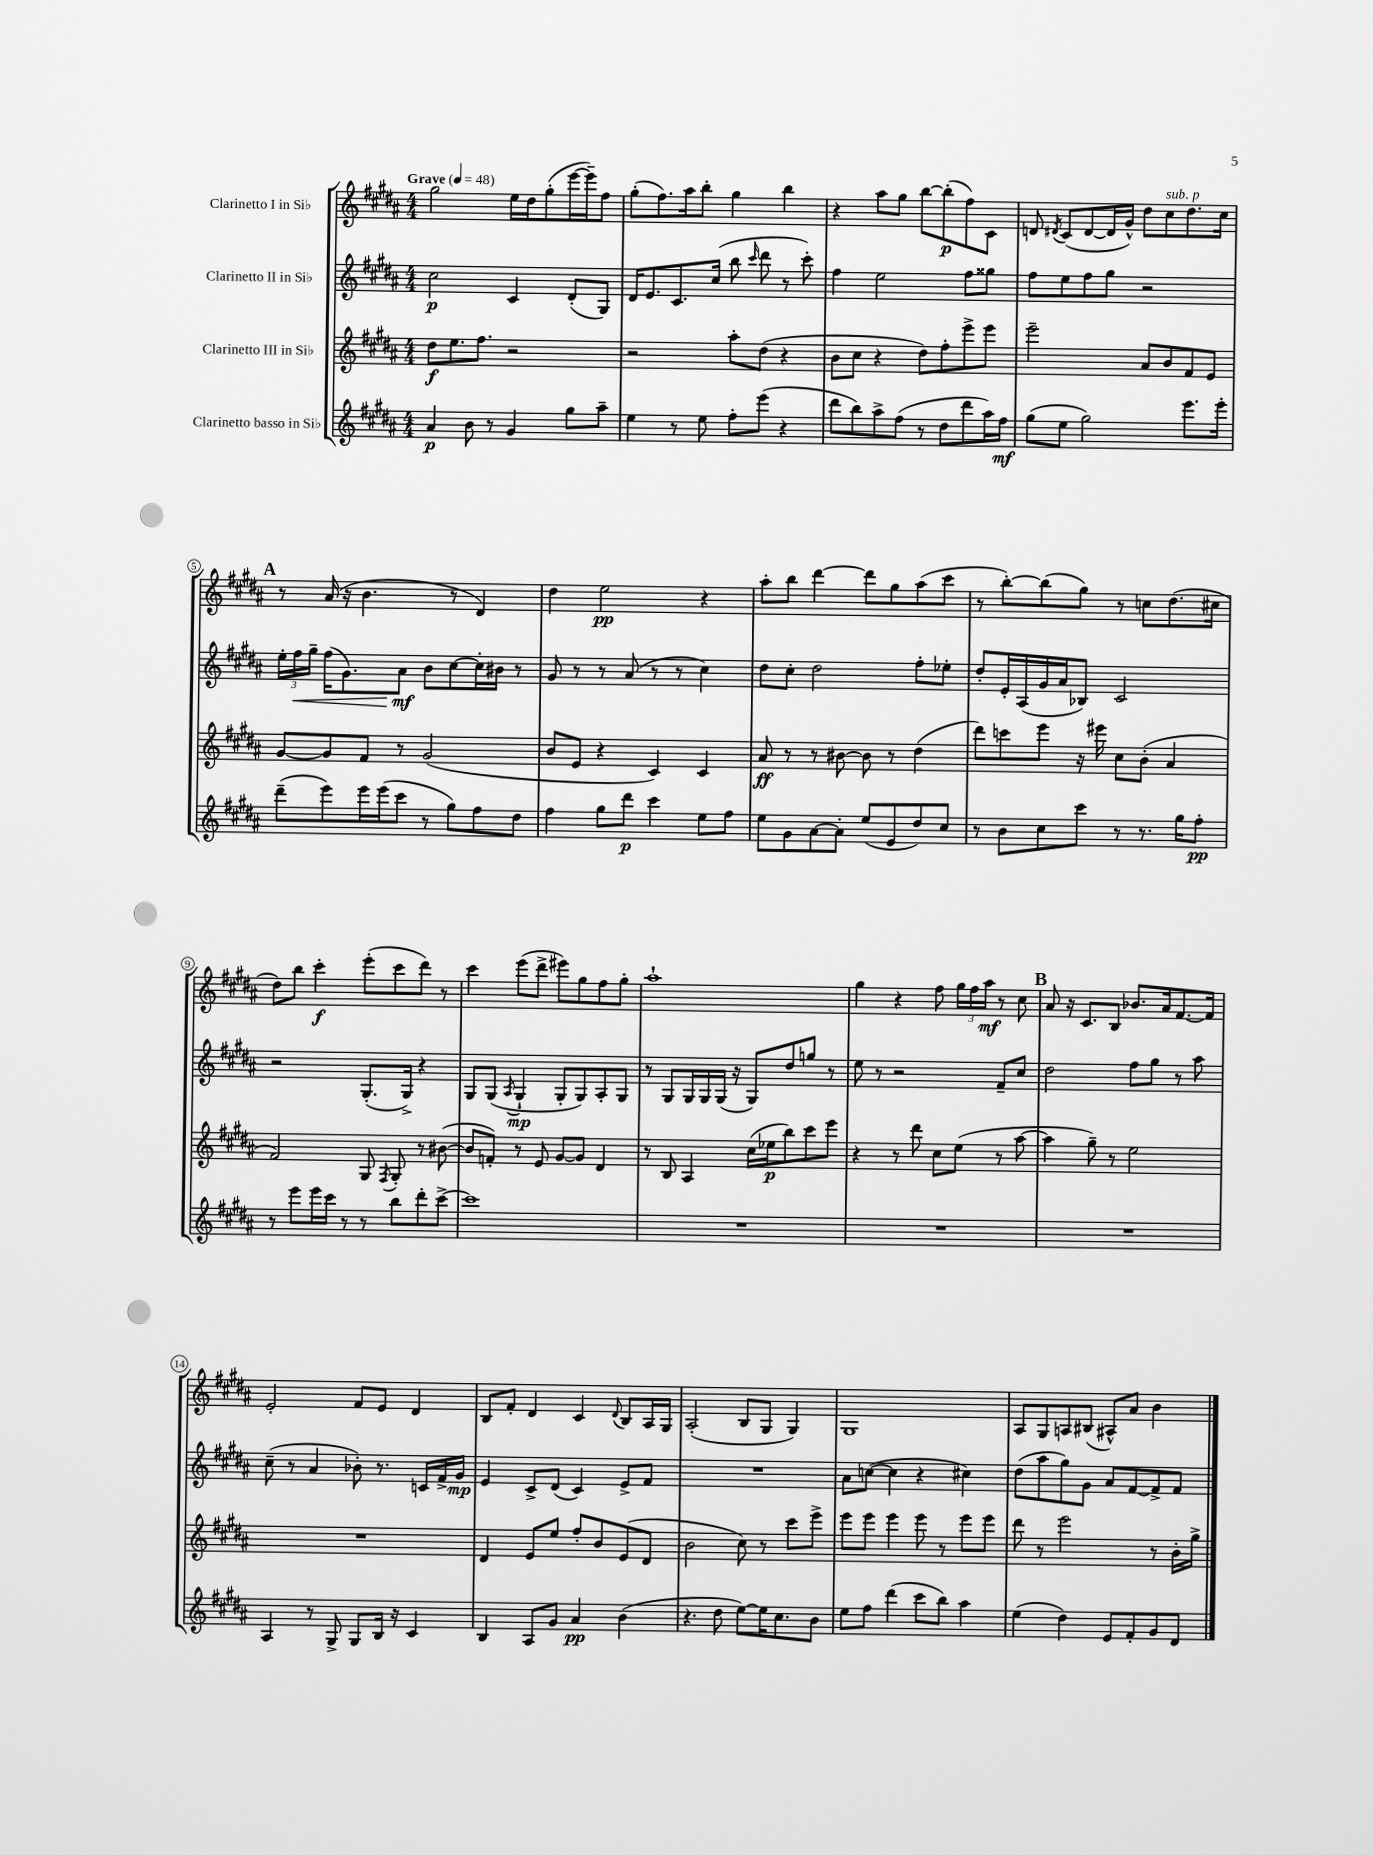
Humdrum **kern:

**kern	**dynam	**kern	**dynam	**kern	**dynam	**kern	**dynam
*part4	*part4	*part3	*part3	*part2	*part2	*part1	*part1
*staff4	*staff4	*staff3	*staff3	*staff2	*staff2	*staff1	*staff1
*I"Clarinetto basso in Si♭	*	*I"Clarinetto III in Si♭	*	*I"Clarinetto II in Si♭	*	*I"Clarinetto I in Si♭	*
*clefG2	*	*clefG2	*	*clefG2	*	*clefG2	*
*k[f#c#g#d#a#]	*	*k[f#c#g#d#a#]	*	*k[f#c#g#d#a#]	*	*k[f#c#g#d#a#]	*
*M4/4	*	*M4/4	*	*M4/4	*	*M4/4	*
*MM48	*	*MM48	*	*MM48	*	*MM48	*
=1	=1	=1	=1	=1	=1	=1	=1
!	!	!	!	!	!	!LO:TX:a:B:t=Grave	!
4a#/	p	8dd#\L	f	2cc#\	p	2gg#\	.
.	.	8.ee\	.	.	.	.	.
8b\	.	.	.	.	.	.	.
.	.	8.ff#\J	.	.	.	.	.
8r	.	.	.	.	.	.	.
4g#/	.	2r	.	4c#/	.	16ee\LL	.
.	.	.	.	.	.	16dd#\J	.
.	.	.	.	.	.	(8gg#'\	.
8gg#\L	.	.	.	(8d#'/L	.	[16eee\L	.
.	.	.	.	.	.	16eee~\J])	.
8aa#~\J	.	.	.	8G#/J)	.	8ff#\J	.
=2	=2	=2	=2	=2	=2	=2	=2
4ee\	.	2r	.	16d#/KL	.	(8gg#'\L	.
.	.	.	.	8.e/	.	.	.
.	.	.	.	.	.	8.ff#\)	.
8r	.	.	.	8.c#/	.	.	.
.	.	.	.	.	.	16aa#\k	.
8ee\	.	.	.	.	.	8bb'\J	.
.	.	.	.	(16cc#/Jk	.	.	.
8ff#'\L	.	8aa#'\L	.	8bb\	.	4gg#\	.
.	.	.	.	16qqccc#/	.	.	.
(8eee\J	.	(8dd#\J	.	8ddd#\	.	.	.
4r	.	4r	.	8r	.	4bb\	.
.	.	.	.	8ccc#'\)	.	.	.
=3	=3	=3	=3	=3	=3	=3	=3
8ddd#\L	.	8b\L	.	4ff#\	.	4r	.
8bb\)	.	8cc#\J	.	.	.	.	.
8aa#^\	.	4r	.	2ee\	.	8aa#\L	.
(8ff#\J	.	.	.	.	.	8gg#\J	.
8r	.	8dd#\L)	.	.	.	[8bb\L	.
8dd#\L	.	8ff#'\	.	.	.	(8bb'\]	p
8ddd#\	.	8eee^\	.	8ff#\L	.	8ff#\)	.
16aa#\L)	.	8eee\J	.	8gg##X\J	.	8c#\J	.
16ff#\JJ	mf	.	.	.	.	.	.
=4	=4	=4	=4	=4	=4	=4	=4
(8gg#\L	.	2eee~\	.	8ff#\L	.	8dn/	.
.	.	.	.	.	.	8qd#X/	.
8ee\J	.	.	.	8ee\	.	(8c#/L	.
2gg#\)	.	.	.	8ff#\	.	[8d#/	.
.	.	.	.	8gg#\J	.	16d#/L]	.
.	.	.	.	.	.	16g#^^/JJ)	.
.	.	8a#/L	.	2r	.	8dd#\L	.
!	!	!	!	!	!	!LO:TX:a:i:t=sub. p	!
.	.	8b/	.	.	.	8cc#\	.
8.eee\L	.	8f#/	.	.	.	8.dd#\	.
.	.	8e/J	.	.	.	.	.
16eee'\Jk	.	.	.	.	.	16cc#\Jk	.
!!LO:LB:g=z
!!LO:REH:place=s1:t=A
=5	=5	=5	=5	=5	=5	=5	=5
(8ddd#~\L	.	[8g#/L	.	24ee'\LL	.	8r	.
!	!	!	!	!	!LO:HP:b	!	!
.	.	.	.	24ff#\	<	.	.
.	.	.	.	24gg#~\JJ	.	.	.
8eee\)	.	8g#/]	.	(16ff#\KL	.	(16a#/	.
.	.	.	.	8.g#\)	.	16r	.
16eee\L	.	8f#/J	.	.	.	4.b\	.
(16eee\J	.	.	.	.	.	.	.
8ccc#\J	.	8r	.	8a#\J	mf	.	.
8r	.	(2g#/	.	8b\L	[	.	.
8gg#\L)	.	.	.	[8cc#\	.	8r	.
8ff#\	.	.	.	16cc#'\L]	.	4d#/)	.
.	.	.	.	16b#X\JJ	.	.	.
8dd#\J	.	.	.	8r	.	.	.
=6	=6	=6	=6	=6	=6	=6	=6
4ff#\	.	8b/L	.	8g#/	.	4dd#\	.
.	.	8e/J	.	8r	.	.	.
8gg#\L	.	4r	.	8r	.	2ee\	pp
8ddd#\J	p	.	.	(8a#/	.	.	.
4ccc#\	.	4c#/)	.	8r	.	.	.
.	.	.	.	8r	.	.	.
8ee\L	.	4c#/	.	4cc#\)	.	4r	.
8ff#\J	.	.	.	.	.	.	.
=7	=7	=7	=7	=7	=7	=7	=7
8ee\L	.	8a#/	ff	8dd#\L	.	8aa#'\L	.
8g#\	.	8r	.	8cc#'\J	.	8bb\J	.
[8a#\	.	8r	.	2dd#\	.	[4ddd#\	.
8a#'\J]	.	[8b#X\	.	.	.	.	.
(8ee/L	.	8b#\]	.	.	.	8ddd#\L]	.
8e/	.	8r	.	.	.	8gg#\	.
8dd#/)	.	(4dd#\	.	8ff#'\L	.	(8aa#\	.
8cc#/J	.	.	.	8ee-X'\J	.	8ccc#\J	.
=8	=8	=8	=8	=8	=8	=8	=8
8r	.	8ddd#\L)	.	8dd#'/L	.	8r	.
8b\L	.	8cccn\	.	16e'/L	.	[8bb'\L)	.
.	.	.	.	(16A#/	.	.	.
8cc#\	.	8eee\J	.	16g#/	.	(8bb\]	.
.	.	.	.	16a#/J	.	.	.
8ccc#\J	.	16r	.	8B-X/J)	.	8gg#\J)	.
.	.	16eee#X\	.	.	.	.	.
8r	.	8cc#\L	.	2c#/	.	8r	.
8.r	.	(8b'\J	.	.	.	8ccn\L	.
.	.	4a#/	.	.	.	(8.dd#\	.
16gg#\KL	.	.	.	.	.	.	.
8ff#'\J	pp	.	.	.	.	.	.
.	.	.	.	.	.	16cc#X\Jk	.
!!LO:LB:g=z
=9	=9	=9	=9	=9	=9	=9	=9
8r	.	2f#/)	.	2r	.	8dd#\L)	.
8eee\L	.	.	.	.	.	8bb\J	.
16eee\L	.	.	.	.	.	4ccc#'\	f
16ccc#\JJ	.	.	.	.	.	.	.
8r	.	.	.	.	.	.	.
8r	.	8G#/	.	(8.G#'/L	.	(8eee'\L	.
.	.	8qF#/	.	.	.	.	.
8bb\L	.	8G#'/	.	.	.	8ccc#\	.
.	.	.	.	16G#^/Jk)	.	.	.
8ddd#'\	.	8r	.	4r	.	8ddd#\J)	.
[8ccc#^\J	.	([8b#X\	.	.	.	8r	.
=10	=10	=10	=10	=10	=10	=10	=10
1ccc#]	.	8b#/L]	.	8G#/L	.	4ccc#\	.
.	.	8fn'/J)	.	(8G#/J	.	.	.
.	.	.	.	8qA#/	.	.	.
.	.	8r	.	4G#`/	mp	(8eee\L	.
.	.	8e/	.	.	.	8ddd#^\J	.
.	.	[8g#/L	.	8G#'/L	.	8eee#X\L)	.
.	.	8g#/J]	.	8G#/)	.	8gg#\	.
.	.	4d#/	.	8A#'/	.	8ff#\	.
.	.	.	.	8G#/J	.	8gg#'\J	.
=11	=11	=11	=11	=11	=11	=11	=11
1r	.	8r	.	8r	.	1aa#`	.
.	.	8B/	.	8G#/L	.	.	.
.	.	4A#/	.	16G#/L	.	.	.
.	.	.	.	16G#/	.	.	.
.	.	.	.	(16G#/JJ	.	.	.
.	.	.	.	16r	.	.	.
.	.	(16cc#\LL	.	8G#/L)	.	.	.
.	.	16ee-X\J	p	.	.	.	.
.	.	8bb\)	.	8dd#/	.	.	.
.	.	8ccc#\	.	8ggn/J	.	.	.
.	.	8eee\J	.	8r	.	.	.
=12	=12	=12	=12	=12	=12	=12	=12
1r	.	4r	.	8ee\	.	4gg#\	.
.	.	.	.	8r	.	.	.
.	.	8r	.	2r	.	4r	.
.	.	8ddd#\	.	.	.	.	.
.	.	8cc#\L	.	.	.	8ff#\	.
.	.	(8ee\J	.	.	.	24gg#\LL	.
.	.	.	.	.	.	24ff#\	.
.	.	.	.	.	.	24aa#\JJ	mf
.	.	8r	.	8f#~/L	.	8r	.
.	.	[8aa#\	.	8cc#/J	.	8cc#\	.
!!LO:REH:place=s1:t=B
=13	=13	=13	=13	=13	=13	=13	=13
1r	.	4aa#\]	.	2dd#\	.	8a#/	.
.	.	.	.	.	.	16r	.
.	.	.	.	.	.	8.c#/L	.
.	.	8gg#~\)	.	.	.	.	.
.	.	8r	.	.	.	8B/J	.
.	.	2ee\	.	8ff#\L	.	8.b-X/L	.
.	.	.	.	8gg#\J	.	.	.
.	.	.	.	.	.	16a#/k	.
.	.	.	.	8r	.	[8.f#/	.
.	.	.	.	8aa#\	.	.	.
.	.	.	.	.	.	16f#/Jk]	.
!!LO:LB:g=z
=14	=14	=14	=14	=14	=14	=14	=14
4A#/	.	1r	.	(8cc#~\	.	2e'/	.
.	.	.	.	8r	.	.	.
8r	.	.	.	4a#/	.	.	.
8G#^/	.	.	.	.	.	.	.
8G#/L	.	.	.	8b-X'\)	.	8f#/L	.
16B/Jk	.	.	.	8.r	.	8e/J	.
16r	.	.	.	.	.	.	.
4c#/	.	.	.	.	.	4d#/	.
.	.	.	.	16cn/LL	.	.	.
.	.	.	.	16f#^/	.	.	.
.	.	.	.	16g#/JJ	mp	.	.
=15	=15	=15	=15	=15	=15	=15	=15
4B/	.	4d#/	.	4e/	.	8B/L	.
.	.	.	.	.	.	8f#'/J	.
8A#/L	.	8e/L	.	8c#^/L	.	4d#/	.
8g#/J	.	8ee/J	.	(8d#/J	.	.	.
4a#/	pp	8ff#'/L	.	4c#/)	.	4c#/	.
.	.	8b/	.	.	.	.	.
.	.	.	.	.	.	8qqd#/	.
(4b\	.	(8e/	.	8e^/L	.	8B/L	.
.	.	8d#/J	.	8f#/J	.	16A#/L	.
.	.	.	.	.	.	16G#/JJ	.
=16	=16	=16	=16	=16	=16	=16	=16
4.r	.	2b\	.	1r	.	(2A#'/	.
8dd#\	.	.	.	.	.	.	.
[8ee\L)	.	8cc#\)	.	.	.	8B/L	.
16ee\K]	.	8r	.	.	.	8G#/J	.
8.cc#\	.	.	.	.	.	.	.
.	.	8ccc#\L	.	.	.	4G#/)	.
8b\J	.	8eee^\J	.	.	.	.	.
=17	=17	=17	=17	=17	=17	=17	=17
8ee\L	.	8eee\L	.	8a#\L	.	1G#	.
8ff#\J	.	8eee\J	.	([8ccn\J	.	.	.
(4ddd#\	.	4eee\	.	4cc\]	.	.	.
8ccc#\L	.	8eee\	.	4r	.	.	.
8bb\J)	.	8r	.	.	.	.	.
4aa#\	.	8eee\L	.	4cc#X\)	.	.	.
.	.	8eee\J	.	.	.	.	.
=18	=18	=18	=18	=18	=18	=18	=18
(4ee\	.	8ddd#\	.	(8dd#\L	.	8A#/L	.
.	.	8r	.	8aa#\	.	8G#/	.
4dd#\)	.	2eee\	.	8gg#\)	.	8An/	.
.	.	.	.	8g#\J	.	(8B#X/J	.
8e/L	.	.	.	8a#/L	.	8A#X^^/L)	.
8f#'/	.	.	.	[8f#/	.	8a#/J	.
8g#/	.	8r	.	8f#^/]	.	4b\	.
8d#/J	.	16b'\LL	.	8f#/J	.	.	.
.	.	16gg#^\JJ	.	.	.	.	.
==	==	==	==	==	==	==	==
*-	*-	*-	*-	*-	*-	*-	*-
